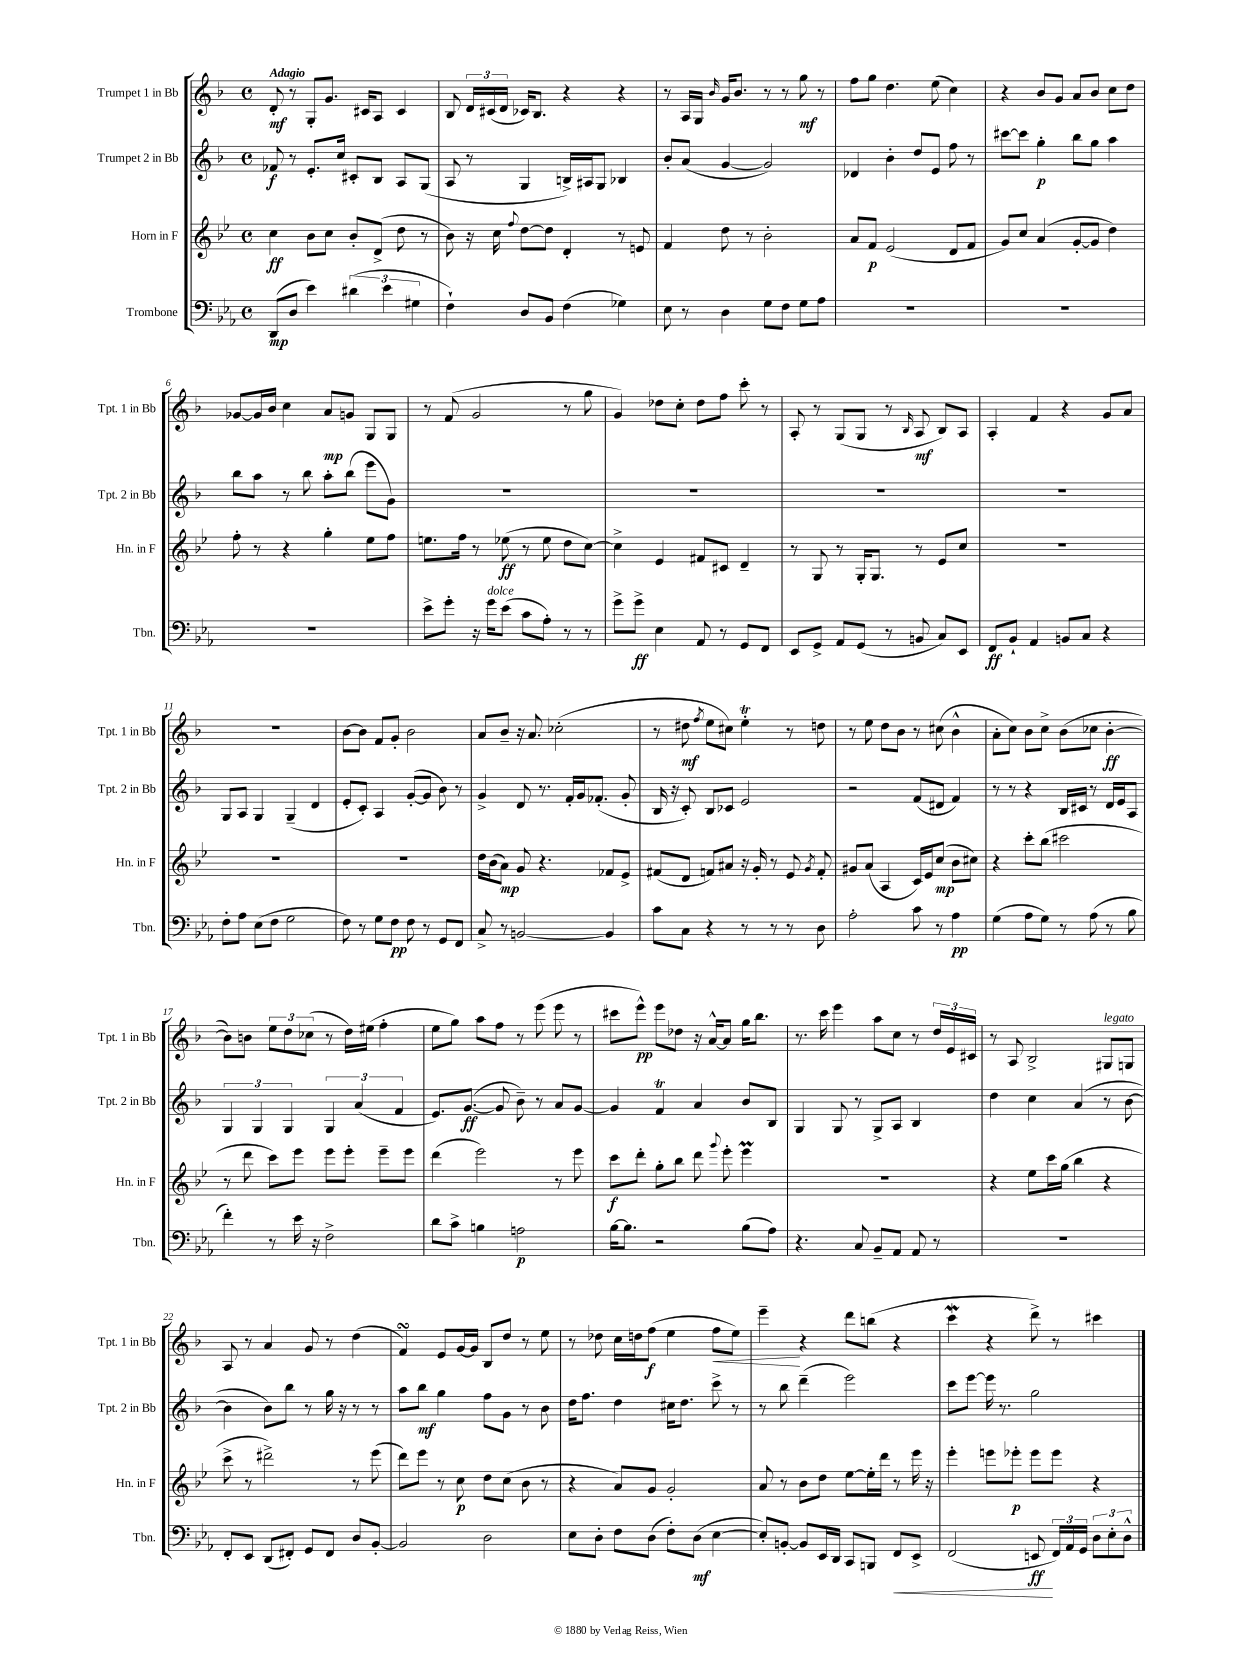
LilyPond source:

<<
\new StaffGroup <<
\new Staff = "s0" \with { instrumentName = "Trumpet 1 in Bb" shortInstrumentName = "Tpt. 1 in Bb" } {
    \clef treble \key f \major \defaultTimeSignature \time 4/4 \tempo "Adagio"
    \autoBeamOff d'8-.\mf r8 g8[-. g'8.] cis'16[ a8] cis'4 |
    bes8 \tuplet 3/2 { d'16[ cis'16( d'16] } ces'16[) bes8.] r4 r4 |
    r8 a16[ g16] \grace { bes'16 } g'16[ bes'8.] r8 r8 g''8\mf r8 |
    f''8[ g''8] d''4. e''8( c''4) |
    r4 bes'8[ g'8] a'8[ bes'8] c''8[ d''8] |
    ges'8[~ ges'16 bes'16] c''4 a'8[\mp g'8] g8[ g8] |
    r8 f'8( g'2 r8 g''8 |
    g'4) des''8[ c''8]-. des''8[ f''8] c'''8-. r8 |
    a8-. r8 g8[( g8] r8 \grace { bes16 } a8\mf bes8[) a8] |
    a4-. f'4 r4 g'8[ a'8] |
    R1 |
    bes'8[~ bes'8] f'8[ g'8]-. bes'2 |
    a'8[ bes'8]-- r16 a'8. ces''2-.( |
    r8 dis''8\mf \acciaccatura { f''8 } e''8[ cis''8]) e''4-.\trill r8 d''8 |
    r8 e''8 d''8[ bes'8] r8 cis''8( bes'4-^ |
    a'8[-. c''8]) bes'8[ c''8]-> bes'8[( ces''8] bes'4~-.\ff |
    bes'8[) b'8] \tuplet 3/2 { e''8[ d''8 ces''8]( } r8 d''16[) eis''16]( f''4-. |
    e''8[ g''8]) a''8[ f''8] r8 e'''8( e'''8 r8 |
    cis'''8[ e'''8]-^\pp) e'''8[ des''8] r16 a'16[~-^ a'8] g''16[ bes''8.] |
    r8. c'''16 e'''4 a''8[ c''8] r8 \tuplet 3/2 { d''16[ e'16 cis'16] } |
    r8 a8 bes2-> gis8[^\markup { \italic "legato" } g8] |
    a8 r8 a'4 g'8 r8 d''4( |
    f'4\turn) e'8[ g'16~ g'16] bes8[ d''8] r8 e''8 |
    r8 des''8 c''16[ d''16 f''8]\f( e''4 f''8[\< e''8]) |
    e'''4--\! r4 d'''8[ b''8]( r4 |
    c'''4\mordent r4 d'''8->) r8 cis'''4 \bar "|." |
}
\new Staff = "s1" \with { instrumentName = "Trumpet 2 in Bb" shortInstrumentName = "Tpt. 2 in Bb" } {
    \clef treble \key f \major \defaultTimeSignature \time 4/4
    \autoBeamOff fes'8\f r8 e'8.[-. c''16] cis'8[-. bes8] a8[ g8]( |
    a8 r8 g4 b16[->) ais16 g8] bes4 |
    bes'8[-. a'8]( g'4~ g'2) |
    des'4 bes'4-. d''8[ e'8] f''8 r8 |
    cis'''8[~ cis'''8] g''4-.\p bes''8[ g''8] a''4 |
    bes''8[ a''8] r8 bes''8 a''8[-. bes''8]( e'''8[ g'8]) |
    R1 |
    R1 |
    R1 |
    R1 |
    g8[ a8] g4 g4--( d'4 |
    e'8[-. c'8]-.) a4 g'8[~-.( g'8] bes'8) r8 |
    g'4-> d'8 r8. f'16[-. g'16 fes'8.]-.( g'8-. |
    bes16 r16 c'8-.) bes8[ ces'8] e'2 |
    r2 f'8[( dis'8] f'4) |
    r8 r8 r4 bes16[ cis'16] r8 d'16[ e'16 a8] |
    \tuplet 3/2 { g4 g4 g4 } \tuplet 3/2 { g4 a'4( f'4 } |
    e'8.[) g'8.]~\ff( g'8 bes'8--) r8 a'8[ g'8]~ |
    g'4 f'4\trill a'4 bes'8[ bes8] |
    g4 g8 r8 g8[-> a8] bes4 |
    d''4 c''4 a'4( r8 bes'8~ |
    bes'4 bes'8[) bes''8] r8 g''16 r16 r8 r8 |
    a''8[ bes''8]\mf g''4 f''8[ g'8] r8 bes'8 |
    d''16[ f''8.] d''4 cis''16[ d''8.] c'''8-> r8 |
    r8 bes''8 d'''4--( e'''2) |
    c'''8[ e'''8]~ e'''16 r8. g''2 \bar "|." |
}
\new Staff = "s2" \with { instrumentName = "Horn in F" shortInstrumentName = "Hn. in F" } {
    \clef treble \key bes \major \defaultTimeSignature \time 4/4
    \autoBeamOff c''4\ff bes'8[ c''8] bes'8[-. d'8]->( d''8 r8 |
    bes'8) r16 c''16 \appoggiatura { f''8 } d''8[~ d''8] d'4-. r8 e'8 |
    f'4 d''8 r8 bes'2-. |
    a'8[ f'8]\p ees'2( d'8[ f'8] |
    g'8[) c''8] a'4( g'8[~-. g'8] d''4) |
    f''8-. r8 r4 g''4-. ees''8[ f''8] |
    e''8.[ f''16] r8 ees''8\ff( r8 ees''8 d''8[ c''8]~) |
    c''4-> ees'4 fis'8[ cis'8] d'4-- |
    r8 g8 r8 g16[-. g8.] r8 ees'8[ c''8] |
    R1 |
    R1 |
    R1 |
    d''16[ bes'16( a'8]\mp) g'8 r4. fes'8[ ees'8]-> |
    fis'8[( d'8] f'8[) ais'8] r16 g'16-. r8 ees'8 \acciaccatura { g'8 } f'8-. |
    gis'8[ a'8]( a4 c'16[) ees'16 c''8]\mp( bes'8[ cis''8]) |
    r4 c'''8[-. bes''8]( cis'''2 |
    r8 d'''8 c'''8[) ees'''8] ees'''8[ ees'''8]-. ees'''8[-- ees'''8] |
    d'''4( ees'''2) r8 ees'''8 |
    c'''8[\f d'''8]-. g''8[-. bes''8] d'''8 \appoggiatura { g'''8 } ees'''8-. ees'''4\prall |
    R1 |
    r4 ees''8[ c'''16 g''16]( bes''4 r4 |
    c'''8-> r8 dis'''2->) r8 ees'''8( |
    d'''8[) ees'''8] r8 c''8\p d''8[ c''8]( bes'8 r8 |
    r4 a'8[) g'8] g'2-. |
    a'8 r8 bes'8[ d''8] ees''8[~ ees''16-. d'''16] r8 ees'''16 r16 |
    ees'''4-. e'''8[ ees'''8]-.\p ees'''8[ ees'''8] r4 \bar "|." |
}
\new Staff = "s3" \with { instrumentName = "Trombone" shortInstrumentName = "Tbn." } {
    \clef bass \key ees \major \defaultTimeSignature \time 4/4
    \autoBeamOff d,8[\mp( d8] ees'4) \tuplet 3/2 { dis'4( ees'4 gis4 } |
    f4-!) d8[ bes,8] f4( ges4) |
    ees8 r8 d4 g8[ f8] g8[ aes8] |
    R1 |
    R1 |
    R1 |
    ees'8[-> g'8]-. r16 g'16[^\markup { \italic "dolce" } ees'8]( c'8[ aes8]-.) r8 r8 |
    g'8[-> g'8]->\ff ees4 aes,8 r8 g,8[ f,8] |
    ees,8[ g,8]-> aes,8[ g,8]( r8 b,8 c8[) ees,8] |
    f,8[\ff bes,8]-! aes,4 b,8[ c8] r4 |
    f8[-. aes8] ees8[( f8] g2 |
    f8) r8 g8[ f8]\pp f8 r8 g,8[ f,8] |
    c8-> r8 b,2~ b,4 |
    c'8[ c8] r4 r8 r8 r8 d8 |
    aes2-. c'8 r8 aes4\pp |
    g4( aes8[ g8]) r8 aes8( r8 bes8 |
    f'4-.) r8 ees'16 r16 f2-> |
    d'8[ c'8]-> b4 a2\p |
    bes16[~ bes8.] r2 bes8[( aes8]) |
    r4. c8 bes,8[-- aes,8] aes,8 r8 |
    R1 |
    f,8[-. ees,8] d,8[( fis,8]-.) g,8[ fis,8] d8[ bes,8]~-. |
    bes,2 d2 |
    ees8[ d8]-. f8[ d8]( f8[-.) d8]\mf( ees4~ |
    ees8[-.) b,8]~-. b,8[ ees,16 d,16] c,8[ b,,8] f,8[\< ees,8]-> |
    f,2( e,8\ff\! \tuplet 3/2 { f,16[) aes,16 g,16] } \tuplet 3/2 { d8[ ees8-. d8]-^ } \bar "|." |
}
>>
>>
